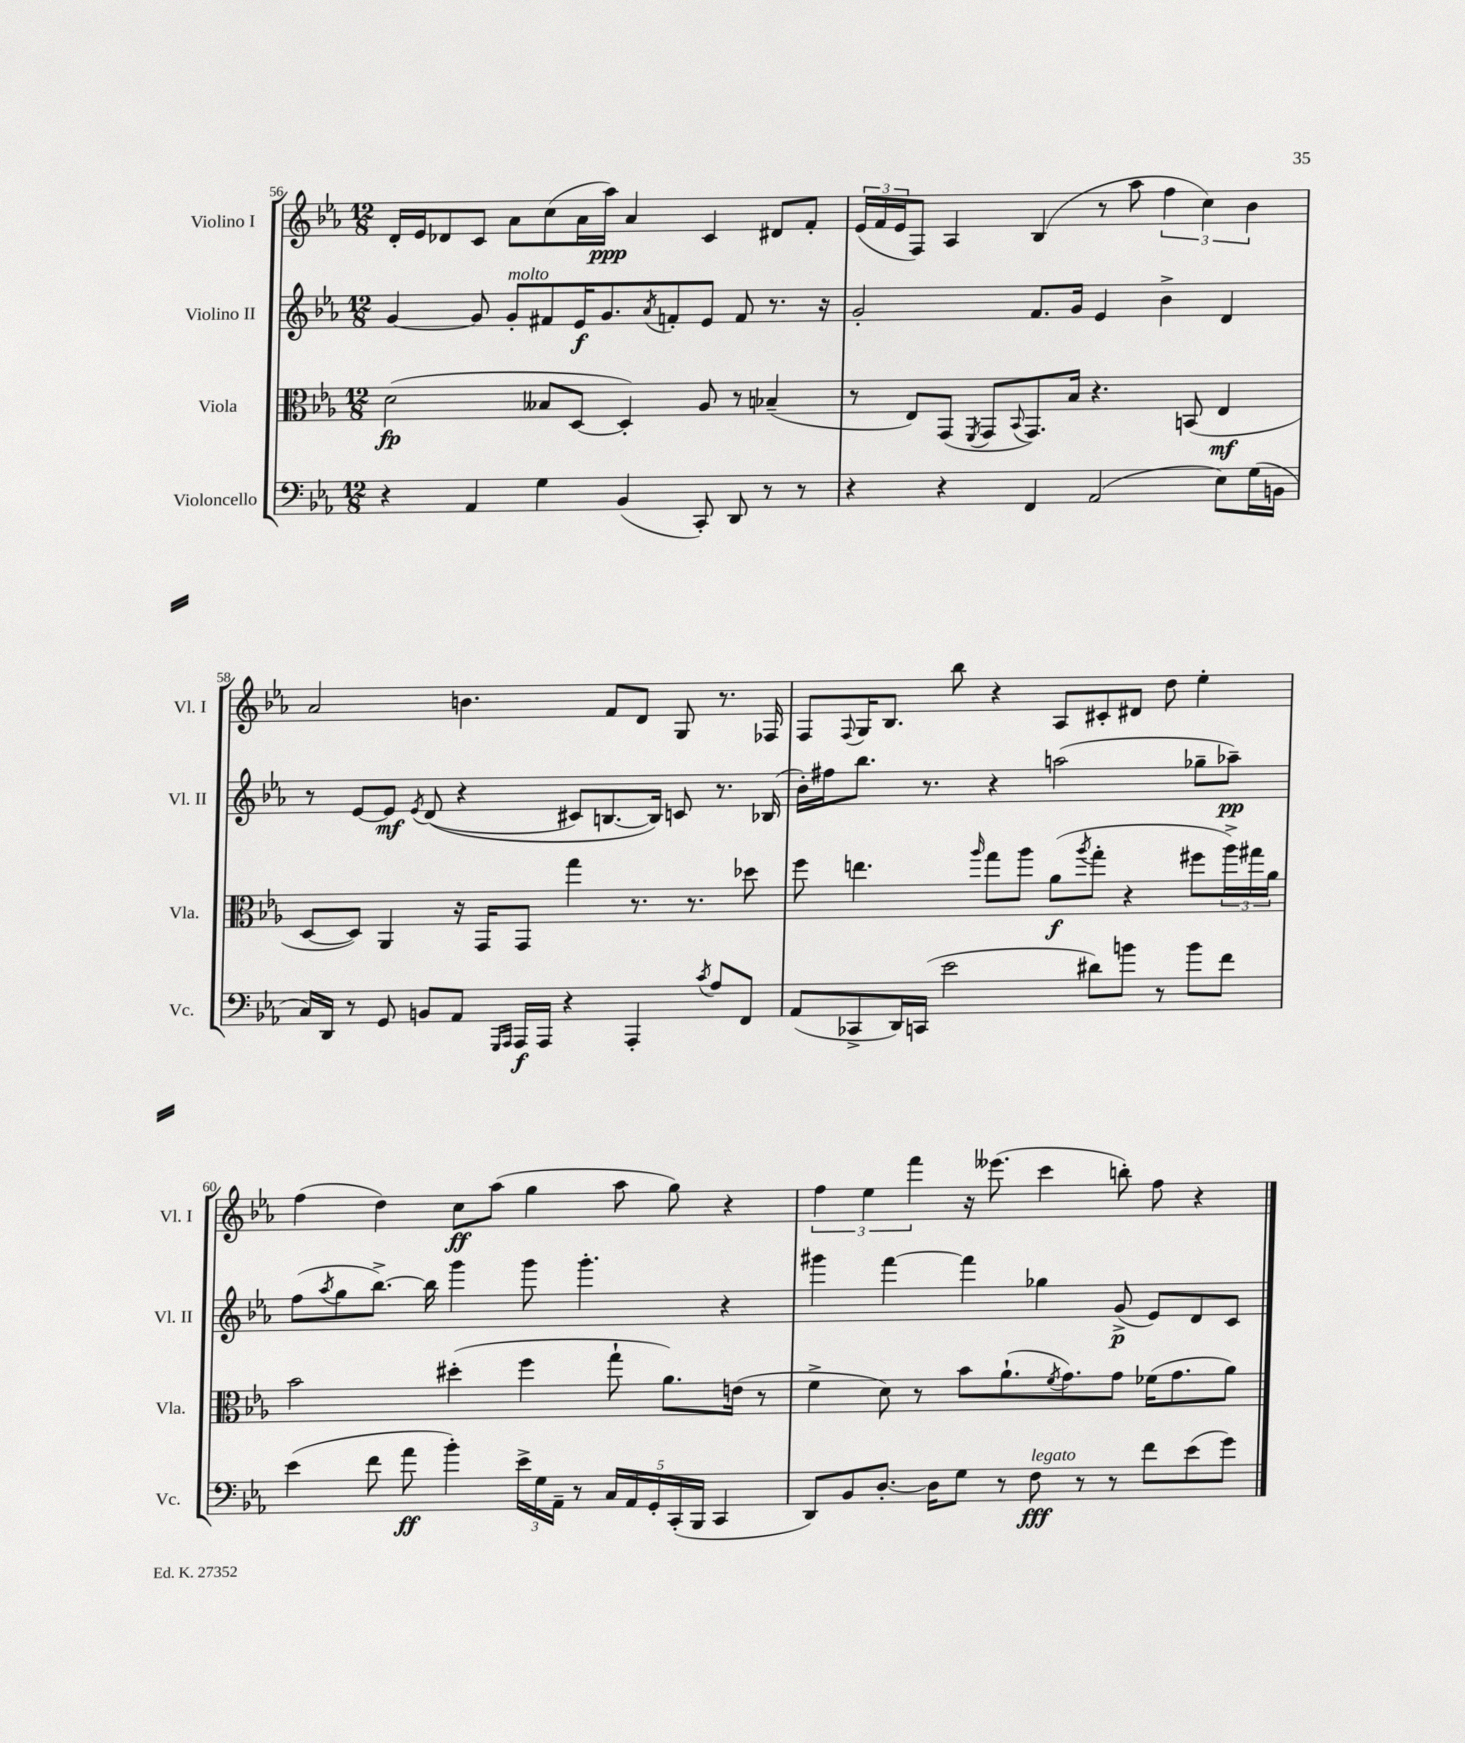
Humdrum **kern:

**kern	**dynam	**kern	**dynam	**kern	**dynam	**kern	**dynam
*part4	*part4	*part3	*part3	*part2	*part2	*part1	*part1
*staff4	*staff4	*staff3	*staff3	*staff2	*staff2	*staff1	*staff1
*I"Violoncello	*	*I"Viola	*	*I"Violino II	*	*I"Violino I	*
*I'Vc.	*	*I'Vla.	*	*I'Vl. II	*	*I'Vl. I	*
*clefF4	*	*clefC3	*	*clefG2	*	*clefG2	*
*k[b-e-a-]	*	*k[b-e-a-]	*	*k[b-e-a-]	*	*k[b-e-a-]	*
*M12/8	*	*M12/8	*	*M12/8	*	*M12/8	*
=56	=56	=56	=56	=56	=56	=56	=56
4r	.	(2d\	fp	[4g/	.	16d'/LL	.
.	.	.	.	.	.	16e-/J	.
.	.	.	.	.	.	8d-X/	.
4AA-/	.	.	.	8g/]	.	8c/J	.
!	!	!	!	!LO:TX:a:i:t=molto	!	!	!
.	.	.	.	8g'/L	.	8a-\L	.
4G\	.	8B--X/L	.	8f#X/	.	(8cc\	.
.	.	[8D/J	.	16e-/K	f	16a-\L	.
.	.	.	.	8.g/	.	16aa-\JJ)	ppp
(4BB-/	.	4D'/])	.	.	.	4a-/	.
.	.	.	.	8qa-/	.	.	.
.	.	.	.	8fn'/	.	.	.
8CC'/)	.	8A-/	.	8e-/J	.	4c/	.
8DD/	.	8r	.	8f/	.	.	.
8r	.	(4B-X~/	.	8.r	.	8d#X/L	.
8r	.	.	.	.	.	8f'/J	.
.	.	.	.	16r	.	.	.
=57	=57	=57	=57	=57	=57	=57	=57
4r	.	8r	.	2g'/	.	(24e-/LL	.
.	.	.	.	.	.	24f/	.
.	.	.	.	.	.	24e-/J	.
.	.	8E-/L)	.	.	.	8F/J)	.
4r	.	(8GG/J	.	.	.	4A-/	.
.	.	8qFF/	.	.	.	.	.
.	.	8GG/L	.	.	.	.	.
.	.	8qqBB-/	.	.	.	.	.
4FF/	.	8.GG/)	.	8.f/L	.	(4B-/	.
.	.	16B-/Jk	.	16g/Jk	.	.	.
(2AA-/	.	4.r	.	4e-/	.	8r	.
.	.	.	.	.	.	8aa-\	.
.	.	.	.	4b-^\	.	6ff\	.
.	.	(8BBn/	.	.	.	.	.
.	.	.	.	.	.	6cc\)	.
8E-\L)	.	4E-/	mf	4d/	.	.	.
.	.	.	.	.	.	6b-\	.
(16G\L	.	.	.	.	.	.	.
16BBn\JJ	.	.	.	.	.	.	.
!!LO:LB:g=z
=58	=58	=58	=58	=58	=58	=58	=58
16C/LL)	.	[8D/L	.	8r	.	2a-/	.
16DD/JJ	.	.	.	.	.	.	.
8r	.	8D/J])	.	[8e-/L	.	.	.
8GG/	.	4AA-/	.	8e-/J]	mf	.	.
.	.	.	.	8qe-/	.	.	.
8BBn/L	.	.	.	((8d/	.	.	.
8AA-/J	.	16r	.	4r	.	4.bn\	.
.	.	16GG/KL	.	.	.	.	.
16qqGGG/LL	.	.	.	.	.	.	.
16qqAAA-/JJ	.	.	.	.	.	.	.
16AAA-/LL	f	8GG/J	.	.	.	.	.
16AAA-/JJ	.	.	.	.	.	.	.
4r	.	4gg\	.	8c#X/L)	.	.	.
.	.	.	.	[8.Bn/	.	8f/L	.
4AAA-'/	.	8.r	.	.	.	8d/J	.
.	.	.	.	16B/Jk])	.	.	.
.	.	.	.	8cn/	.	8G/	.
.	.	8.r	.	.	.	.	.
8qc/	.	.	.	.	.	.	.
8A-/L	.	.	.	8.r	.	8.r	.
8FF/J	.	8dd-X\	.	.	.	.	.
.	.	.	.	(16B-X/	.	16F-X/	.
=59	=59	=59	=59	=59	=59	=59	=59
(8AA-/L	.	8ff\	.	16b-'\LL)	.	8F/L	.
.	.	.	.	16ff#X\J	.	.	.
.	.	.	.	.	.	8qqF/	.
8CC-X^/	.	4.een\	.	8.bb-\J	.	16G/K	.
.	.	.	.	.	.	8.B-/J	.
16DD/L)	.	.	.	.	.	.	.
(16CCn/JJ	.	.	.	8.r	.	.	.
2e-\	.	.	.	.	.	8bb-\	.
.	.	16qqaa-/	.	.	.	.	.
.	.	8gg\L	.	4r	.	4r	.
.	.	8aa-\J	.	.	.	.	.
.	.	(8a-\L	f	(2aan\	.	8A-/L	.
.	.	8qaa-/	.	.	.	.	.
8d#X\L)	.	8gg'\J	.	.	.	8c#X'/	.
8bn\J	.	4r	.	.	.	8d#X/J	.
8r	.	.	.	.	.	8dd\	.
8b\L	.	8ff#X\L	.	8gg-X~\L	.	4ee-'\	.
8f\J	.	24aa-^\L)	.	8aa-X~\J)	pp	.	.
.	.	24gg#X\	.	.	.	.	.
.	.	24a-\JJ	.	.	.	.	.
!!LO:LB:g=z
=60	=60	=60	=60	=60	=60	=60	=60
(4e-\	.	2b-\	.	(8ff\L	.	(4ff\	.
.	.	.	.	8qaa-/	.	.	.
.	.	.	.	8gg\	.	.	.
8f\	.	.	.	[8.bb-^\J)	.	4dd\)	.
8a-\	ff	.	.	.	.	.	.
.	.	.	.	16bb-\]	.	.	.
4b-'\)	.	(4dd#X'\	.	4ggg\	.	8cc\L	ff
.	.	.	.	.	.	(8aa-\J	.
24e-^\LL	.	4ff\	.	8ggg\	.	4gg\	.
24G\	.	.	.	.	.	.	.
24AA-~\JJ	.	.	.	.	.	.	.
8r	.	.	.	4.ggg'\	.	.	.
20C/LL	.	8gg`\	.	.	.	8aa-\	.
20AA-/	.	.	.	.	.	.	.
20GG'/	.	.	.	.	.	.	.
.	.	8.a-\L)	.	.	.	8gg\)	.
(20CC'/	.	.	.	.	.	.	.
20BBB-/JJ	.	.	.	.	.	.	.
4CC/	.	.	.	4r	.	4r	.
.	.	(16en\Jk	.	.	.	.	.
.	.	8r	.	.	.	.	.
=61	=61	=61	=61	=61	=61	=61	=61
8DD/L)	.	4f^\	.	4ggg#X\	.	6ff\	.
8BB-/	.	.	.	.	.	.	.
.	.	.	.	.	.	6ee-\	.
[8.D'/J	.	8d\)	.	[4fff\	.	.	.
.	.	.	.	.	.	6fff\	.
.	.	8r	.	.	.	.	.
16D\KL]	.	.	.	.	.	.	.
8G\J	.	8b-\L	.	4fff\]	.	16r	.
.	.	.	.	.	.	(8.eee--X\	.
8r	.	(8.a-`\	.	.	.	.	.
!LO:TX:a:i:t=legato	!	!	!	!	!	!	!
8F\	fff	.	.	4gg-X\	.	4ccc\	.
.	.	8qf/	.	.	.	.	.
.	.	8.g\)	.	.	.	.	.
8r	.	.	.	.	.	.	.
8r	.	8g\J	.	(8g^/	p	8bbn'\)	.
8f\L	.	(16f-X\KL	.	8e-/L)	.	8ff\	.
.	.	8.g\	.	.	.	.	.
(8e-\	.	.	.	8d/	.	4r	.
8g\J)	.	8a-\J)	.	8c/J	.	.	.
==	==	==	==	==	==	==	==
*-	*-	*-	*-	*-	*-	*-	*-
